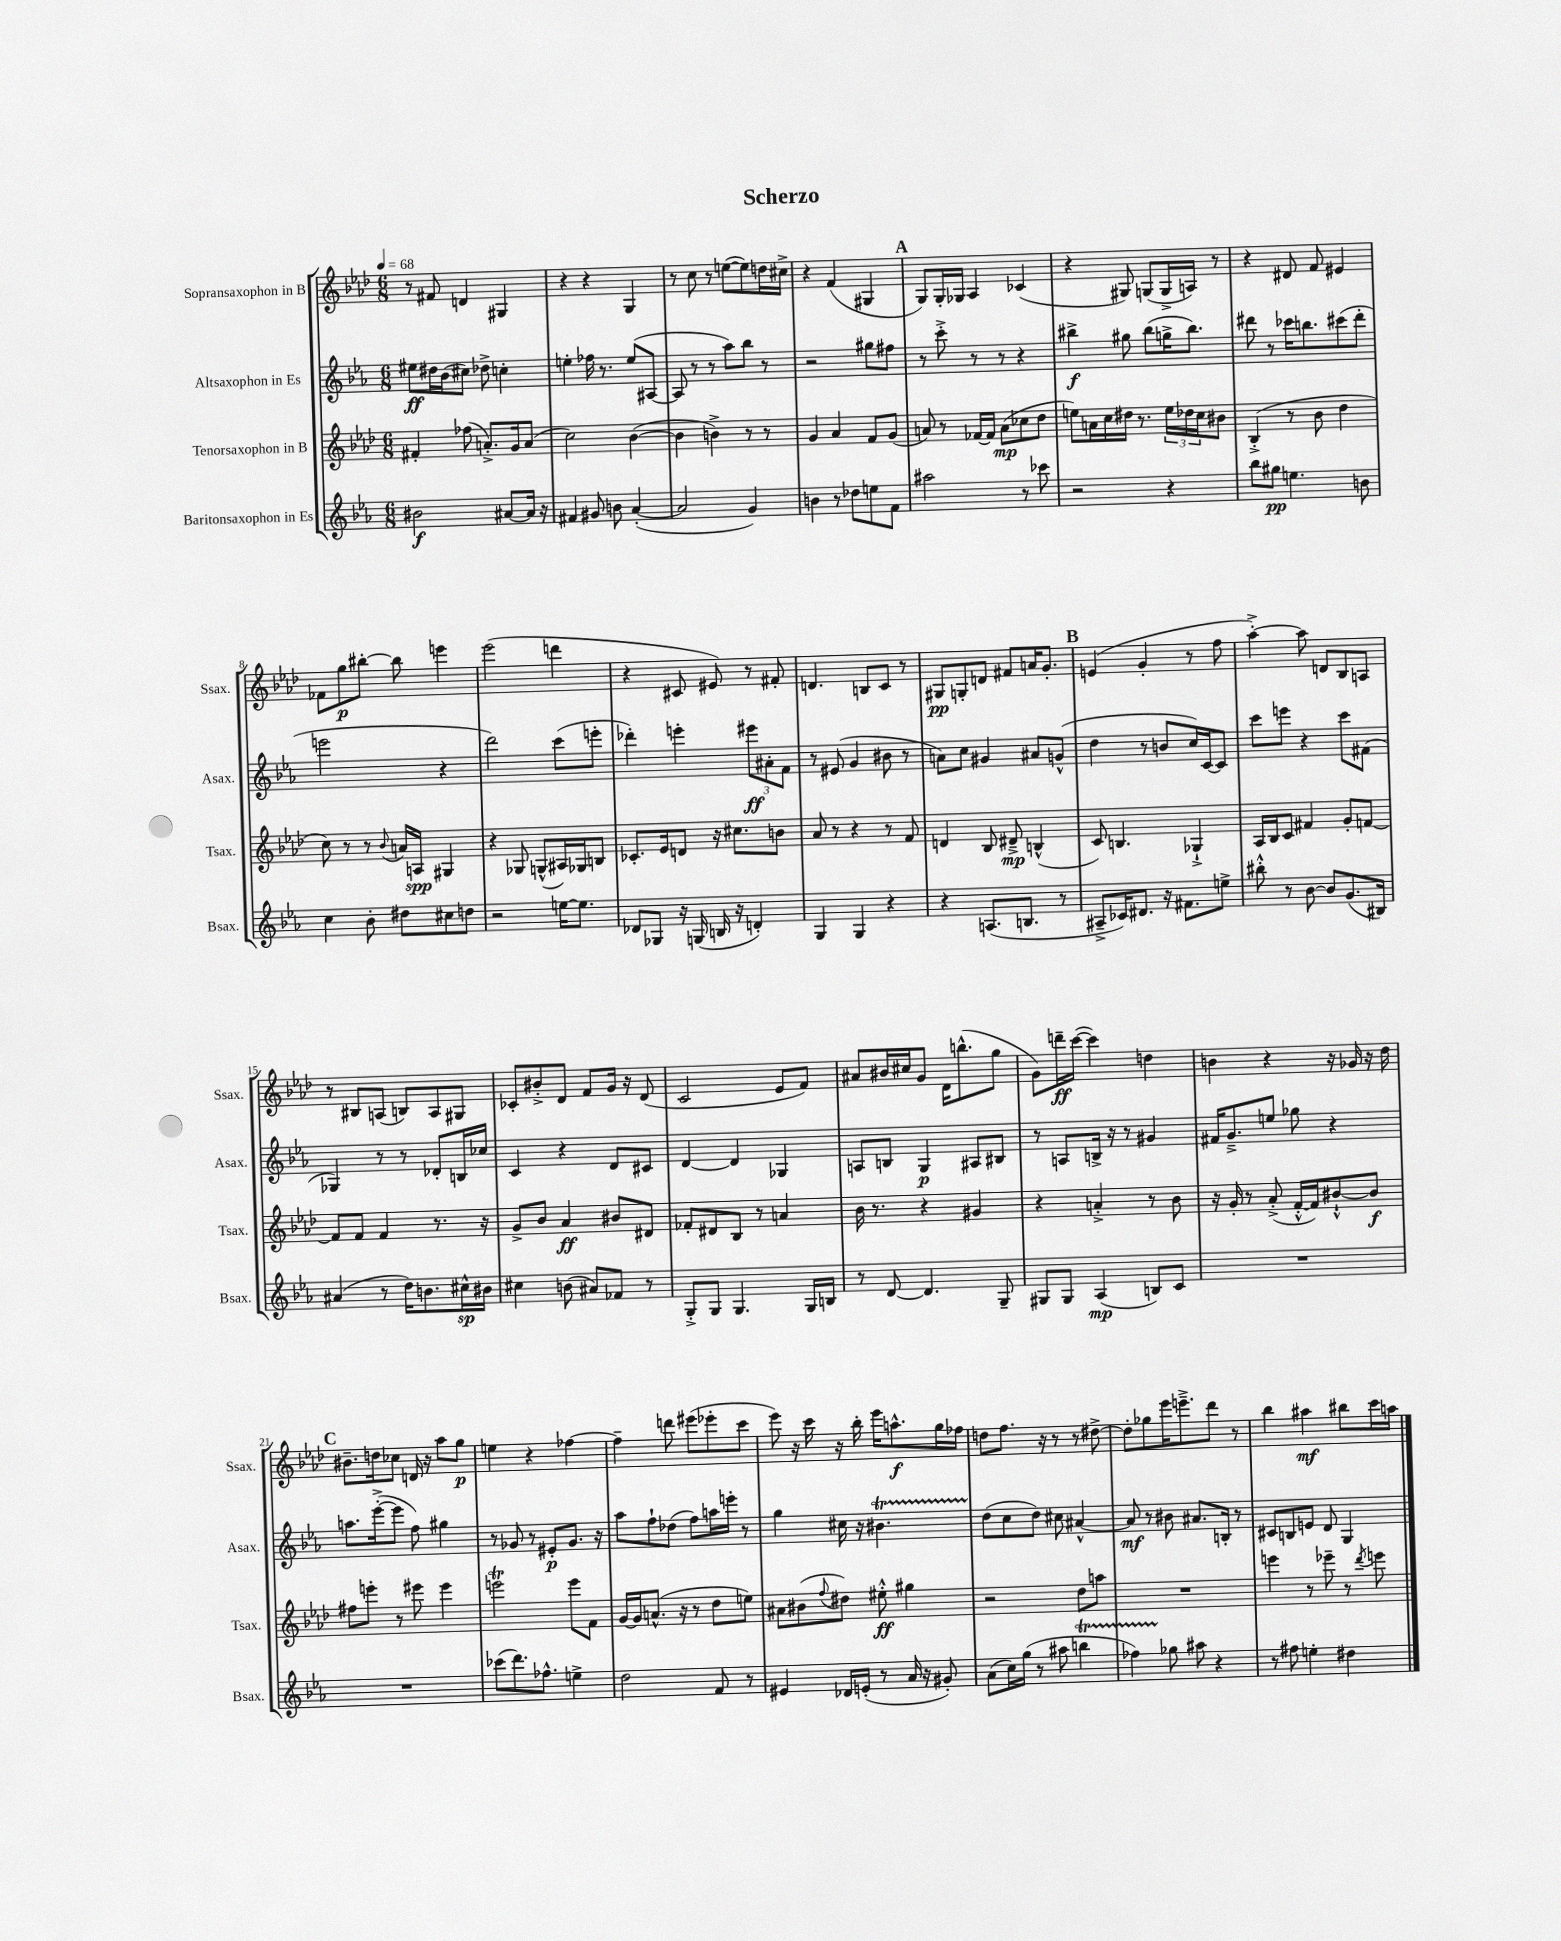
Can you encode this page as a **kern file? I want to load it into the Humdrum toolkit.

**kern	**kern	**kern	**kern
*staff4	*staff3	*staff2	*staff1
*clefG2	*clefG2	*clefG2	*clefG2
*k[b-e-a-]	*k[b-e-a-d-]	*k[b-e-a-]	*k[b-e-a-d-]
*M6/8	*M6/8	*M6/8	*M6/8
*MM68	*MM68	*MM68	*MM68
2b#	4f#'	8ee#	8r
.	.	16dd#	8f#
.	.	(16b-	.
.	(8ff-	8cc#)	4d
.	8.a'^)	8dd-^	.
[8a#	.	4cc'	4G#
.	16g	.	.
16a#]	(8a	.	.
16r	.	.	.
=	=	=	=
4f#	2cc)	4ee'	4r
8g#	.	16ff-	4r
.	.	8.r	.
8b	.	.	.
([4a-'	([4b-	(8ee	4G
.	.	[8A#	.
=	=	=	=
2a-]	4b-]	8A#]	8r
.	.	8r	8cc
.	4b^)	8r	8r
.	.	8aa-)	([8ee
4g)	8r	8bb-	8ee])
.	8r	8r	16dd
.	.	.	16cc#^
=	=	=	=
4b	4g	2r	4r
8r	4a-	.	(4f
8dd-	.	.	.
8ee	8f	8gg#	4G#
8f	(8g	8ff#	.
=	=	=	=
2aa#	8a)	8r	8G)
.	8r	8ccc'^	16G'
.	.	.	16G-
.	[16f-	8r	4A-
.	16f-]	.	.
.	(8a	8r	.
8r	8cc-	4r	(4c-
8ccc-	8dd-	.	.
=	=	=	=
2r	8ee)	4bb#^	4r
.	16a	.	.
.	16cc	.	.
.	16dd#	8gg#	8G#)
.	8.r	.	.
.	.	(8bb#	(8G
4r	24ee	16gg^	16G^
.	24dd-	.	.
.	.	8.bb#)	16A)
.	24cc	.	.
.	8b#	.	8r
=	=	=	=
8bb-	(4B-'^	8ddd#	4r
8gg#	.	8r	.
4.ee	8r	16ccc-	8d#
.	.	8.bb	.
.	8b-	.	8f
.	4dd-	(8ccc#	4e#
8b	.	8ddd#'	.
=	=	=	=
4cc	8cc)	2eee	8f-
.	8r	.	8gg
8b-'	8r	.	[8bb#'
.	8qqb-	.	.
8dd#	16a	.	8bb#]
.	16A	.	.
8cc#	4G#	4r	4eee
8dd	.	.	.
=	=	=	=
2r	4r	2ddd)	(2eee-
.	8G-	.	.
.	(8G^^	.	.
[16ee	16A#)	(8ccc	4ddd
8.ee]	16G-	.	.
.	8B	8eee'	.
=	=	=	=
8d-	8.c-'	4ddd-')	4r
8G-	.	.	.
.	16e-	.	.
16r	8d	4eee'	8c#
(16G	.	.	.
16B	16r	.	8e#)
16r	8.cc#	.	.
4d')	.	12eee#	8r
.	.	12a#'	.
.	8b	.	8f#'
.	.	12f	.
=	=	=	=
4G	8a-	8r	4.d
.	8r	(8e#	.
4G	4r	4g	.
.	.	.	8B
4r	8r	8b#	8c
.	8f	8r	8r
=	=	=	=
4r	4d	8a)	8G#
.	.	8cc	8G'
(8.A	8B-	4g#	8d
.	8d#~^	.	8f#
8.B	.	.	.
.	(4B^^	8a#	16a
.	.	.	8.g'
8r	.	(8g^^	.
=	=	=	=
8A#~^	8c)	4dd	(4e
16c-)	4.B	.	.
8.d#	.	.	.
.	.	8r	4g'
16r	.	8b	.
8.f#	.	.	.
.	4G-`^	16cc)	8r
.	.	[16c	.
8ee^	.	8c]	8ff
=	=	=	=
8bb#'^^	16A-	8ccc	[4aa-'^)
.	16B-	.	.
8r	8c	8eee	.
[8b-	4f#	4r	8aa-]
8b-]	.	.	8d
(8.g	8g'	8ccc	8B-
.	[8f	(8f#	8A
16B#)	.	.	.
=	=	=	=
(4a#	8f]	4G-)	8r
.	8f	.	8B#
8r	4f	8r	(8A
16dd)	.	8r	8B)
8.b	.	.	.
.	8.r	8d-'	8A
16cc#^^	.	16B	8G#
16b#	16r	16cc-	.
=	=	=	=
4cc#	8g^	4c	8c-'
.	8b-	.	8b#'^
(8b	4a-	4r	8d-
8a#)	.	.	8f
8f-	8b#	8d	16g
.	.	.	16r
8r	8d#	8c#	(8d-
=	=	=	=
8G'^	8f-'	[4d	2c
8G	8d#	.	.
4.G	8B-	4d]	.
.	8r	.	.
.	4a	4G-	8e-
16G	.	.	8f)
16B	.	.	.
=	=	=	=
8r	16b-	8A	8a#
.	8.r	.	.
[8d	.	8B	16b#
.	.	.	16cc#
4.d]	4r	4G	8g
.	.	.	16d-
.	.	.	(8.bb^^
.	4g#	8A#	.
8G~	.	8B#	8gg
=	=	=	=
8G#	4r	8r	8g)
8G#	.	8A	16ddd~
.	.	.	([16ccc
(4A-	4a'^	16B^	4ccc])
.	.	16r	.
.	.	8r	.
8B)	8r	4g#	4dd
8c	8b-	.	.
=	=	=	=
2.r	16r	16f#	4b
.	16g'	8.g~^	.
.	8r	.	.
.	(8a-'^	8ee	4r
.	[16f'^^	8gg-	.
.	16f])	.	.
.	[8b#`^^	4r	16r
.	.	.	16g-
.	8b#]	.	16r
.	.	.	16dd-
=	=	=	=
2.r	8ff#	8.aa	8.b#~
.	8eee'	.	.
.	.	([16eee-'^	16dd
.	8r	8eee-]	8cc-
.	8eee#	8ff)	16d
.	.	.	16r
.	4eee#	4gg#	8aa-
.	.	.	8gg
=	=	=	=
(8ccc-	2eee	8r	4ee
8.ddd)	.	8g-	.
.	.	8r	4r
8.ff-^^	.	.	.
.	.	8e#'	.
4ee^	8eee	8.g-	[4ff-
.	8f	.	.
.	.	16r	.
=	=	=	=
2dd	[16g	8aa-	4ff-~]
.	16g]	.	.
.	(8.a^^	8ff`	.
.	.	(8dd-	8ddd
.	16r	.	.
.	8r	8ff)	(8eee#
8f	8dd-	16aa	8eee-'
.	.	16eee'	.
8r	8ee)	8r	8ccc
=	=	=	=
4e#	8a#	4gg	8eee-)
.	(8b#	.	16r
.	.	.	16ccc
.	8qqff	.	.
16d-	8dd#)	16cc#	16r
(16e'	.	16r	16bb-'
8r	8ee#'^^	4.b#	16eee-
.	.	.	8.aa^^
16a-	4gg#	.	.
16r	.	.	.
8g#')	.	.	16gg
.	.	.	16ff-
=	=	=	=
(8a-	2r	(8dd	8dd
16cc)	.	8cc	8.ff
(16gg	.	.	.
8r	.	8dd)	.
.	.	.	16r
8aa#	.	8cc#	8r
4bb	8dd-	[4a#^^	8r
.	8aa	.	[8dd#^
=	=	=	=
4ff-)	2.r	8a#]	8dd#']
.	.	8r	8gg-
8gg-	.	8b#	16eee-
.	.	.	8.eee~^
8aa#	.	8.a#	.
4r	.	.	8ddd-
.	.	16B'	.
.	.	8r	8r
=	=	=	=
8r	4eee	8c#	4bb-
8ff#	.	8B	.
4ee'	8r	8e	4aa#
.	8eee-~	8d	.
4dd#	8r	4G	8bb#
.	8qddd-	.	.
.	8eee	.	16ccc
.	.	.	16aa
==	==	==	==
*-	*-	*-	*-
